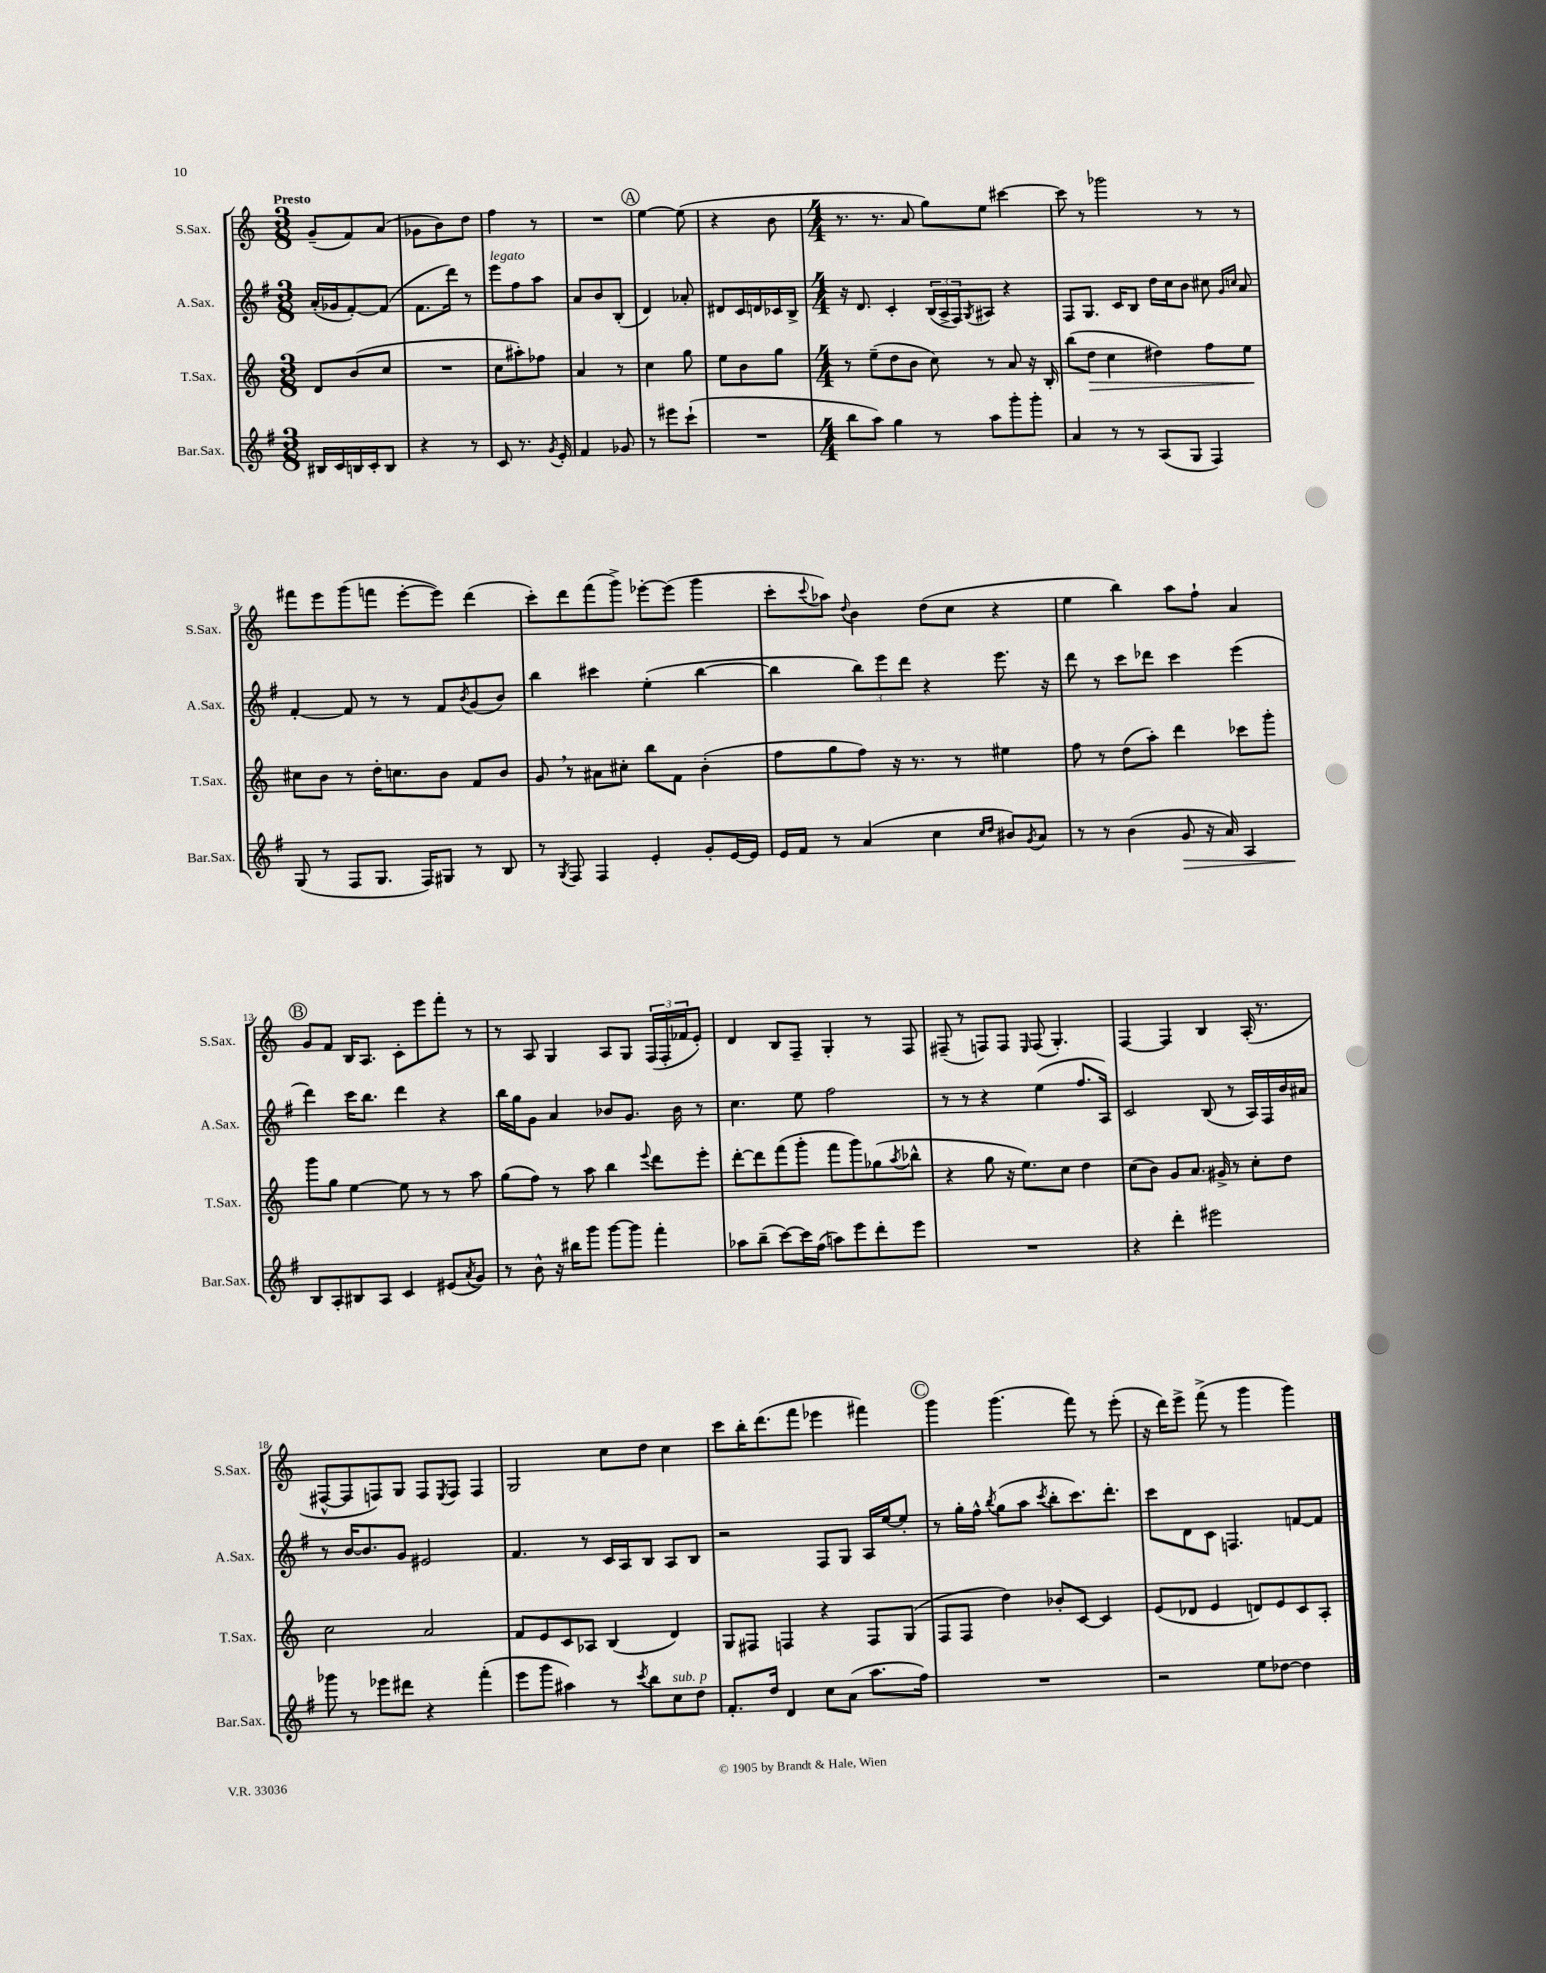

**kern	**kern	**kern	**kern
*staff4	*staff3	*staff2	*staff1
*clefG2	*clefG2	*clefG2	*clefG2
*k[f#]	*k[]	*k[f#]	*k[]
*M3/8	*M3/8	*M3/8	*M3/8
16B#	8d	(16a'	(8g~
16c	.	16g-	.
16B	(8b	[8f#')	8f)
16c'	.	.	.
8B	8cc	(8f#]	(8a
=	=	=	=
4r	4.r	8.f#	8g-
.	.	.	8b)
.	.	16ddd)	.
8r	.	8r	8dd
=	=	=	=
8c	8cc	8eee	4ff
8.r	8aa#')	8ff#	.
.	8ff-	8aa	8r
8qg	.	.	.
16e'	.	.	.
=	=	=	=
4f#	4a	8a	4.r
.	.	8b	.
8g-	8r	(8B'	.
=	=	=	=
8r	4cc	4d)	[4ee
8eee#	.	.	.
(8ccc`	8gg	8a-'	(8ee]
=	=	=	=
4.r	8ee	8d#	4r
.	8b	16c	.
.	.	16d	.
.	8gg	16c-	8b
.	.	16B^	.
=	=	=	=
*M4/4	*M4/4	*M4/4	*M4/4
8bb	8r	16r	8.r
.	.	8.d	.
8aa)	(8ee~	.	.
.	.	.	8.r
4gg	8dd	4c'	.
.	8b	.	8a
8r	8cc)	(24B	8gg)
.	.	24A^	.
.	.	24F#)	.
.	.	8qG	.
8aa	8r	8A#	8ee
8ggg'	8a	4r	[4ccc#
8ggg'	16r	.	.
.	16B'	.	.
=	=	=	=
4a	(8bb	8F#	8ccc#]
.	8dd	8.G	8r
8r	4cc	.	2ggg-
.	.	16c	.
8r	.	8B	.
(8A	4dd#)	16dd	.
.	.	16cc	.
8G	.	8b	.
4F#)	8ff	8cc#	8r
.	.	16qqg	.
.	.	16qqcc	.
.	8ee	8a	8r
=	=	=	=
(8G	8cc#	[4f#'	8fff#
8r	8b	.	8eee
8F#	8r	8f#]	(8ggg
8.G	16dd'	8r	8fff
.	8.cc	.	.
.	.	8r	[8eee'
16F#)	.	.	.
8G#	8b	8f#	8eee])
.	.	8qb	.
8r	8f	(8g	(4ddd
8B	8b	8b)	.
=	=	=	=
8r	8g	4bb	8ccc')
8qG	.	.	.
8F#	8r	.	8ddd
4F#	8a#	4ccc#	(8fff
.	8cc#'	.	8ggg^)
4e'	8bb	(4ee'	[8eee-'
.	8f	.	(8eee-]
8g'	(4b'	[4bb	4ggg
[16e	.	.	.
16e]	.	.	.
=	=	=	=
16e	8ff	4bb]	8ccc'
16f#	.	.	.
.	.	.	8qqccc
8r	8gg	.	8aa-)
.	.	.	8qqdd
(4a	8ff)	12bb)	4b
.	.	12eee	.
.	16r	.	.
.	.	12ddd	.
.	8.r	.	.
4cc	.	4r	(8dd
.	8r	.	8cc
16qqcc	.	.	.
16qqdd	.	.	.
8b#)	4ee#	8.eee	4r
8qg	.	.	.
8a	.	.	.
.	.	16r	.
=	=	=	=
8r	8ff	8ddd	4ee
8r	8r	8r	.
(4b	(8dd	8ccc	4bb)
.	8aa')	8ddd-	.
8g	4ddd	4ccc	8aa
16r	.	.	8ff`
16a)	.	.	.
4A	8ccc-	(4eee	4a
.	8ggg'	.	.
=	=	=	=
8B	8ggg	4ddd)	8g
8A'	8gg	.	8f
8B#	[4ee	16ccc	16B
.	.	8.bb	8.A
8A	.	.	.
4c	8ee]	4ddd	8c'
.	8r	.	8eee
(8e#	8r	4r	8fff'
8qa	.	.	.
8g)	8aa	.	8r
=	=	=	=
8r	(8gg	16bb	8r
.	.	16gg	.
8b^^	8ff)	8g	8A
16r	8r	4a	4G
16bb#	.	.	.
8ggg	8aa	.	.
[8ggg	4bb	8b-	8A
8ggg]	.	8.g	8G
.	8qqeee	.	.
4fff#'	8ddd	.	(24F
.	.	.	24F'
.	.	16b-	.
.	.	.	24f-
.	8eee'	8r	8e')
=	=	=	=
8aa-	[8ddd'	4.cc	4d
(8bb~	8ddd]	.	.
[8ccc)	(8fff	.	8B
16ccc]	8ggg'	8ee	8F~
(16ff#	.	.	.
8aa)	8fff	2ff#	4G'
8eee	8ggg)	.	.
8ddd'	(8gg-	.	8r
.	8qaa	.	.
8eee	8bb-^^	.	8F
=	=	=	=
1r	4r	8r	(8F#~
.	.	8r	8r
.	8gg	4r	8F)
.	16r	.	8F
.	8.ee)	.	.
.	.	.	16qqE
.	.	(4ee	(8F
.	8cc	.	4.G')
.	4dd	8.ff#	.
.	.	16A)	.
=	=	=	=
4r	(8cc	2c	[4F
.	8b)	.	.
4ddd'	8g	.	4F]
.	8.a	.	.
2eee#	.	(8B	4B
.	16g#^	.	.
.	8r	8r	.
.	8cc'	16A)	(16A'
.	.	16F#	8.r
.	8dd	16b	.
.	.	16a#	.
=	=	=	=
8ggg-	2cc	8r	[8F#^^
8r	.	[16b	8F#]
.	.	8.b]	.
8eee-	.	.	8F)
8ddd#	.	8g	8G
4r	2a	2e#	8F
.	.	.	8qE
.	.	.	8F
(4fff#'	.	.	4F
=	=	=	=
8eee	8f	4.f#	2G
8ggg	8e	.	.
4aa#)	8c	.	.
.	8A-	8r	.
8r	(4B	16c	8cc
.	.	16A	.
8qccc	.	.	.
8bb	.	8B	8dd
8cc	4d)	8A	4cc
8dd	.	8B	.
=	=	=	=
8.f#'	8G	2r	8ccc
.	8F#	.	16bb'
16dd	.	.	(8.ddd
4d	4F	.	.
.	.	.	8fff
8cc	4r	8F#	4eee-
(8a	.	8G	.
8.aa	8F	16A	4fff#)
.	.	[16ee	.
.	(8G	8ee']	.
16ff#)	.	.	.
=	=	=	=
1r	8F	8r	4ggg
.	8F	16gg'	.
.	.	16ff#^^	.
.	.	8qbb	.
.	4dd)	(8gg	(4.ggg
.	.	8aa	.
.	.	8qccc	.
.	8b-'	8bb'	.
.	[8c	8.ccc)	8fff)
.	4c]	.	8r
.	.	8.ddd'	.
.	.	.	(8eee'
=	=	=	=
2r	(8e	8ccc	16r
.	.	.	16ddd)
.	8d-	8d	8eee^
.	4e	8c	(8fff^
.	.	4.F	8r
8ee	8d)	.	4ggg
[8dd-	8e	.	.
4dd-]	8c	[8f	4ggg)
.	8A'	8f]	.
==	==	==	==
*-	*-	*-	*-
